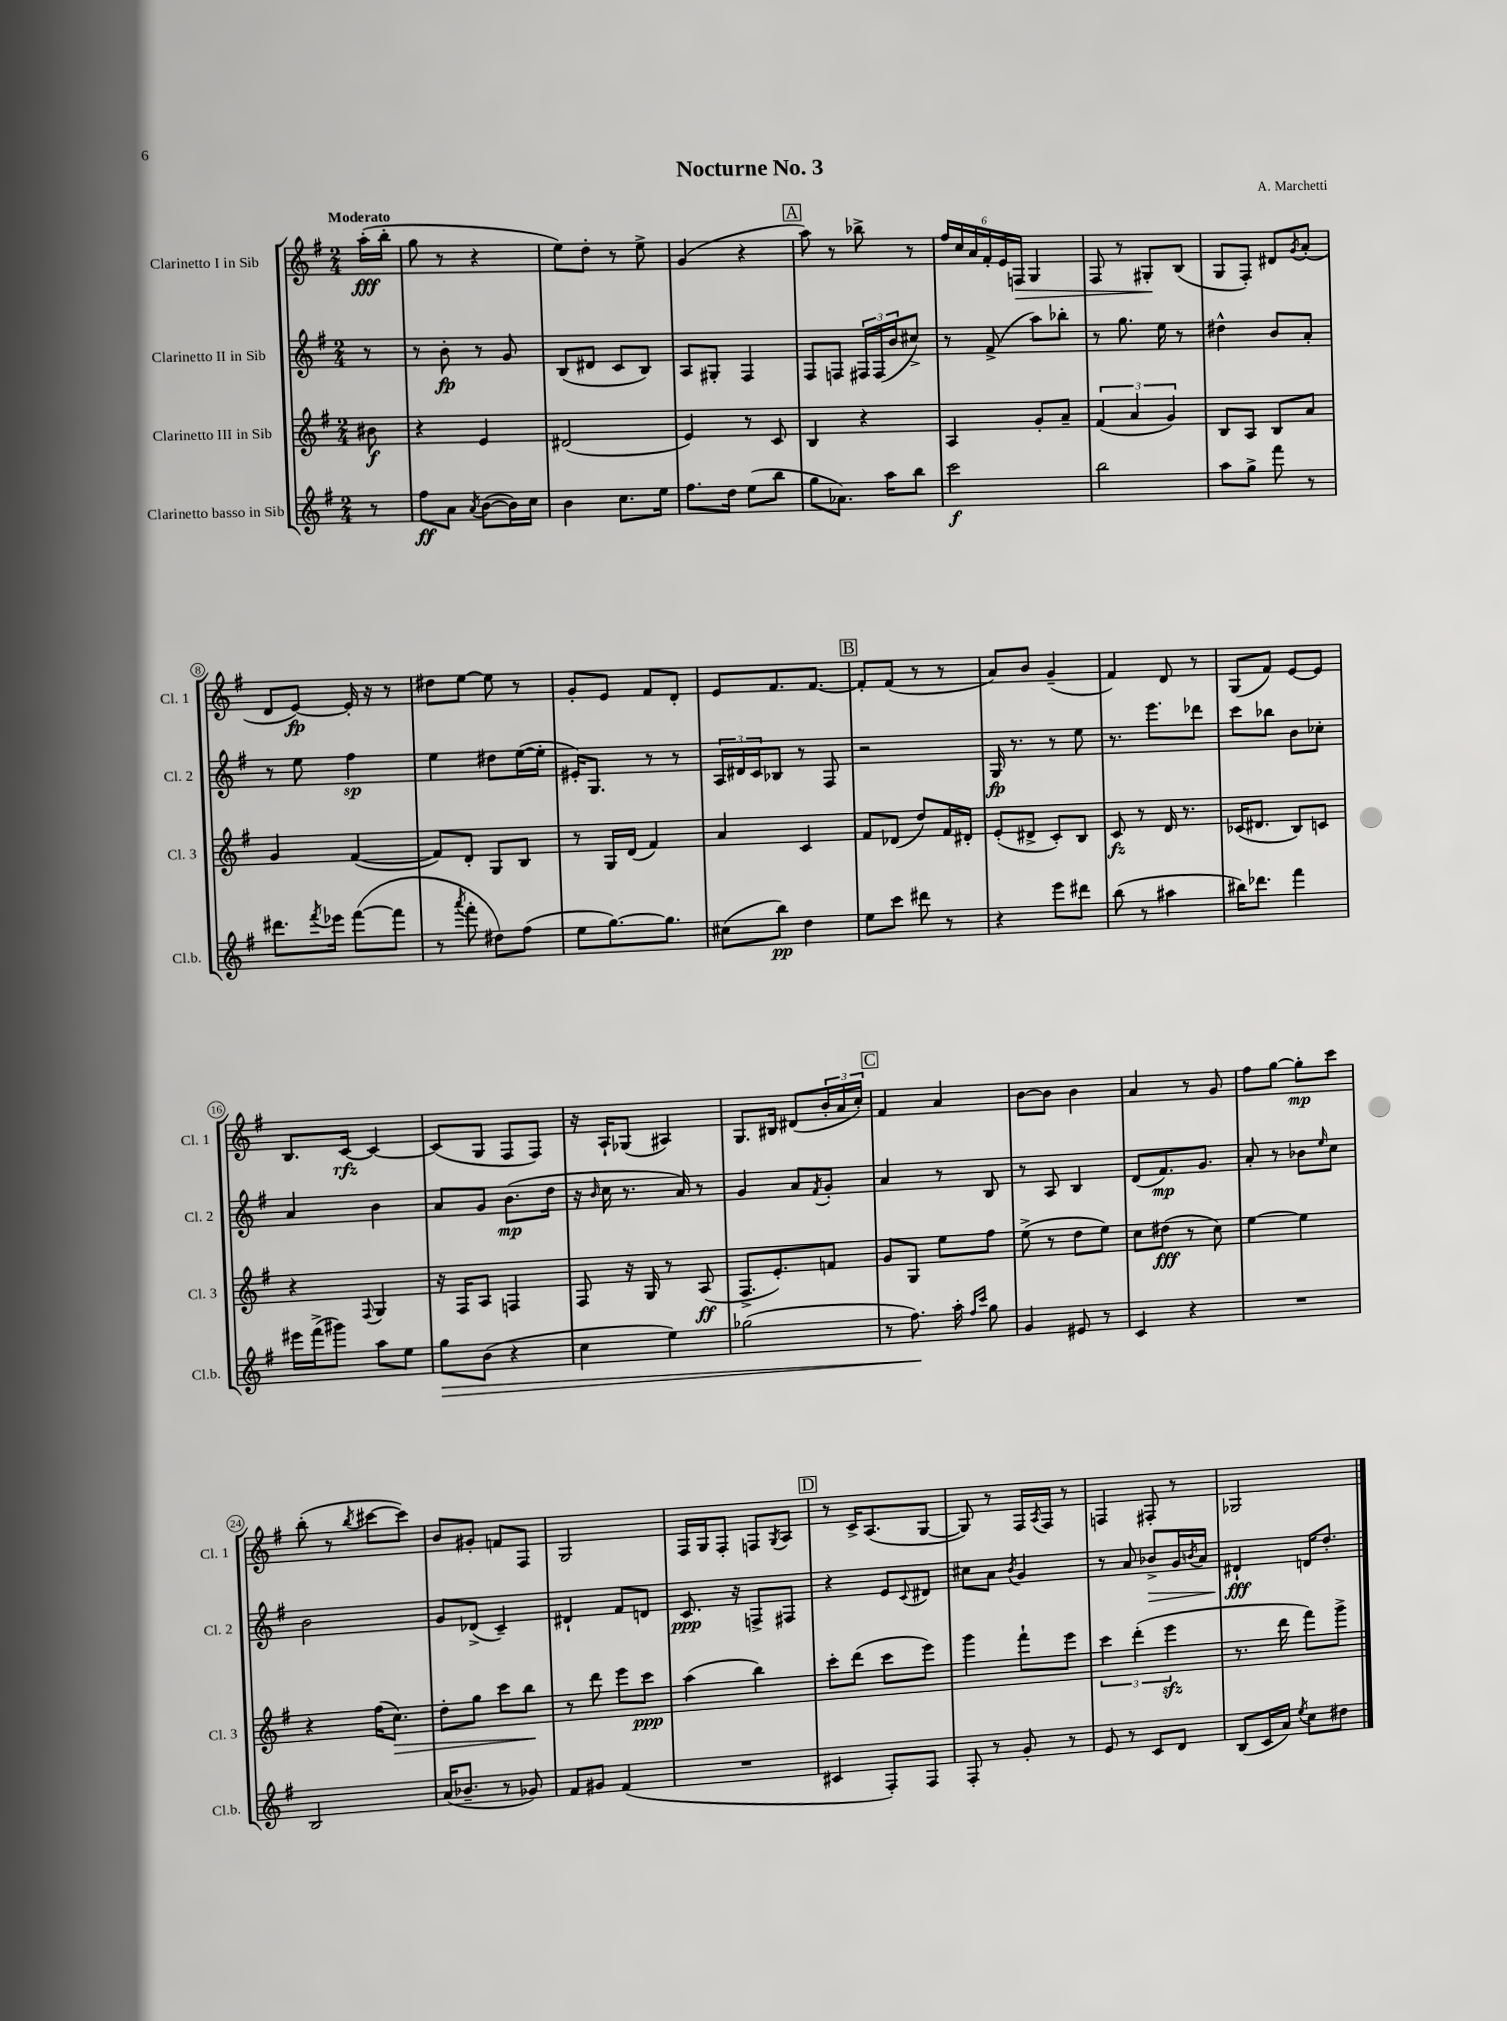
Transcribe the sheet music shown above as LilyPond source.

\header { title = "Nocturne No. 3" composer = "A. Marchetti" }
<<
\new StaffGroup <<
\new Staff = "s0" \with { instrumentName = "Clarinetto I in Sib" shortInstrumentName = "Cl. 1" } {
    \clef treble \key g \major \numericTimeSignature \time 2/4 \partial 8 \tempo "Moderato"
    a''16-.\fff( b''16-. |
    g''8 r8 r4 |
    e''8) d''8-. r8 e''8-> |
    g'4( r4 |
    \mark \markup { \box "A" } a''8) r8 bes''8-> r8 |
    \tuplet 6/4 { fis''16 c''16 a'16 fis'16-. e'16 f16\> } g4 |
    fis8 r8 gis8-.\! b8( |
    g8 fis8-.) dis'8 \acciaccatura { g'8 } a'8-.( |
    d'8 e'8~\fp) e'16-. r16 r8 |
    dis''8 e''8~ e''8 r8 |
    g'8-. e'8 fis'8 d'8-. |
    e'8 fis'8. fis'8.~ |
    \mark \markup { \box "B" } fis'8-. fis'8( r8 r8 |
    a'8) b'8 g'4--( |
    fis'4) d'8 r8 |
    g8( fis'8) e'8~ e'8 |
    b8. c'16~\rfz c'4~ |
    c'8( g8 fis8 fis8) |
    r16 a16-! ges8( ais4) |
    g8. bis16 dis'8( \tuplet 3/2 { b'16-. a'16 c''16-.) } |
    \mark \markup { \box "C" } fis'4 a'4 |
    b'8~ b'8 b'4 |
    a'4 r8 g'8 |
    fis''8 g''8~ g''8-.\mp c'''8 |
    b''8-.( r8 \acciaccatura { b''8 } cis'''8~ cis'''8) |
    b'8 gis'8-. f'8 fis8 |
    g2 |
    fis16 g16 fis8-. f8 \acciaccatura { g8 } a8 |
    \mark \markup { \box "D" } r8 c'16-> a8.( g8~ |
    g8) r8 fis16 \acciaccatura { a8 } fis16 r8 |
    f4 fis8-. r8 |
    ges2 \bar "|." |
}
\new Staff = "s1" \with { instrumentName = "Clarinetto II in Sib" shortInstrumentName = "Cl. 2" } {
    \clef treble \key g \major \numericTimeSignature \time 2/4 \partial 8
    r8 |
    r8 b'8-.\fp r8 g'8 |
    b8( dis'8 c'8 b8) |
    a8 gis8-. fis4 |
    \mark \markup { \box "A" } fis8 f8 \tuplet 3/2 { fis16 fis16( b'16 } cis''8->) |
    r8 fis'8->( a''8) bes''8-. |
    r8 g''8. e''16 r8 |
    dis''4-^ b'8 a'8-. |
    r8 e''8 fis''4\sp |
    e''4 dis''8 e''16~( e''16-. |
    eis'16-.) g8. r8 r8 |
    \tuplet 3/2 { a16 dis'16 c'16 } bes8 r8 fis8 |
    \mark \markup { \box "B" } r2 |
    g16\fp r8. r8 e''8 |
    r8. e'''8. des'''8 |
    c'''8 bes''8 b'8 ces''8-. |
    a'4 b'4 |
    a'8 g'8 b'8.\mp( d''16 |
    r16 \grace { b'16 } c''16 r8. a'16) r8 |
    g'4 a'8 \acciaccatura { fis'8 } g'8-. |
    \mark \markup { \box "C" } a'4 r8 b8 |
    r8 a8 b4 |
    d'8( fis'8.\mp) g'8. |
    a'8-. r8 bes'8 \grace { e''16 } c''8 |
    b'2 |
    g'8 des'8->( c'4--) |
    dis'4-! fis'8 d'8 |
    c'8.\ppp r16 f8-> fis8 |
    \mark \markup { \box "D" } r4 e'8 \appoggiatura { c'8 } dis'8 |
    cis''8 a'8 \acciaccatura { b'8 } g'4 |
    r8 a'8 bes'8->\> g'16 \acciaccatura { b'8 } a'16 |
    dis'4-!\fff\! d'16 d''8.-. \bar "|." |
}
\new Staff = "s2" \with { instrumentName = "Clarinetto III in Sib" shortInstrumentName = "Cl. 3" } {
    \clef treble \key g \major \numericTimeSignature \time 2/4 \partial 8
    bis'8\f |
    r4 e'4 |
    dis'2( |
    e'4) r8 c'8 |
    \mark \markup { \box "A" } b4 r4 |
    a4 g'8-. a'8-- |
    \tuplet 3/2 { fis'4( a'4 g'4) } |
    b8 a8 b8 a'8 |
    g'4 fis'4~( |
    fis'8) d'8-. g8 b8 |
    r8 g16 d'16( fis'4) |
    a'4 c'4 |
    \mark \markup { \box "B" } fis'8 des'8( d''8) fis'16 dis'16-. |
    e'8-.( dis'8-> c'8-.) b8 |
    c'8\fz r8 d'16 r8. |
    ces'16( dis'8. b8) c'8 |
    r4 \appoggiatura { fis8 } g4 |
    r16 fis16 a8 f4 |
    fis8 r16 g16 r8 a8\ff( |
    fis8.-> e'8.-.) f'8 |
    \mark \markup { \box "C" } g'8 g8 e''8 fis''8 |
    e''8->( r8 d''8 e''8) |
    c''8 dis''8\fff( r8 c''8) |
    e''4~ e''4 |
    r4 fis''16( c''8.\>) |
    d''8-. g''8 c'''8 b''8\! |
    r8 d'''8 e'''8 c'''8\ppp |
    a''4( b''4) |
    \mark \markup { \box "D" } c'''8-. d'''8( c'''8 e'''8) |
    g'''4 fis'''8-! e'''8 |
    \tuplet 3/2 { c'''4 d'''4-.( e'''4\sfz } |
    r8. d'''16 fis'''8) g'''8-> \bar "|." |
}
\new Staff = "s3" \with { instrumentName = "Clarinetto basso in Sib" shortInstrumentName = "Cl.b." } {
    \clef treble \key g \major \numericTimeSignature \time 2/4 \partial 8
    r8 |
    fis''8\ff a'8 \acciaccatura { a'8 } b'8~( b'16) c''16 |
    b'4 c''8. e''16 |
    fis''8. d''16 e''8( b''8 |
    \mark \markup { \box "A" } g''8 aes'8.) a''16 b''8 |
    c'''2\f |
    b''2 |
    a''8 g''8-> fis'''8 r8 |
    dis'''8. \acciaccatura { fis'''8 } ees'''16 fis'''8~( fis'''8 |
    r8 \acciaccatura { a'''8 } fis'''8-. dis''8) fis''8( |
    e''8 g''8.~) g''8. |
    cis''8( b''8\pp) d''4 |
    \mark \markup { \box "B" } e''8 c'''8 dis'''8 r8 |
    r4 e'''8 dis'''8 |
    b''8( r8 ais''4 |
    bis''16) des'''8. fis'''4 |
    eis'''16 fis'''16->( gis'''8) a''8 e''8 |
    g''8\> b'8( r4 |
    c''4 e''4) |
    ges''2( |
    \mark \markup { \box "C" } r8 fis''8.\!) a''16-. \grace { fis''16 c'''16 } g''8 |
    g'4 eis'8 r8 |
    c'4 r4 |
    R2 |
    b2 |
    a'16( bes'8.-- r8 ges'8) |
    fis'8 gis'8 fis'4( |
    R2 |
    \mark \markup { \box "D" } cis'4 fis8-.) fis8 |
    fis8-. r8 g'8-. r8 |
    e'8 r8 c'8 d'8 |
    b8( c'16 a'16) \acciaccatura { e''8 } c''8 dis''8 \bar "|." |
}
>>
>>
\layout { \context { \Score \override BarNumber.stencil = #(make-stencil-circler 0.1 0.3 ly:text-interface::print) } }
